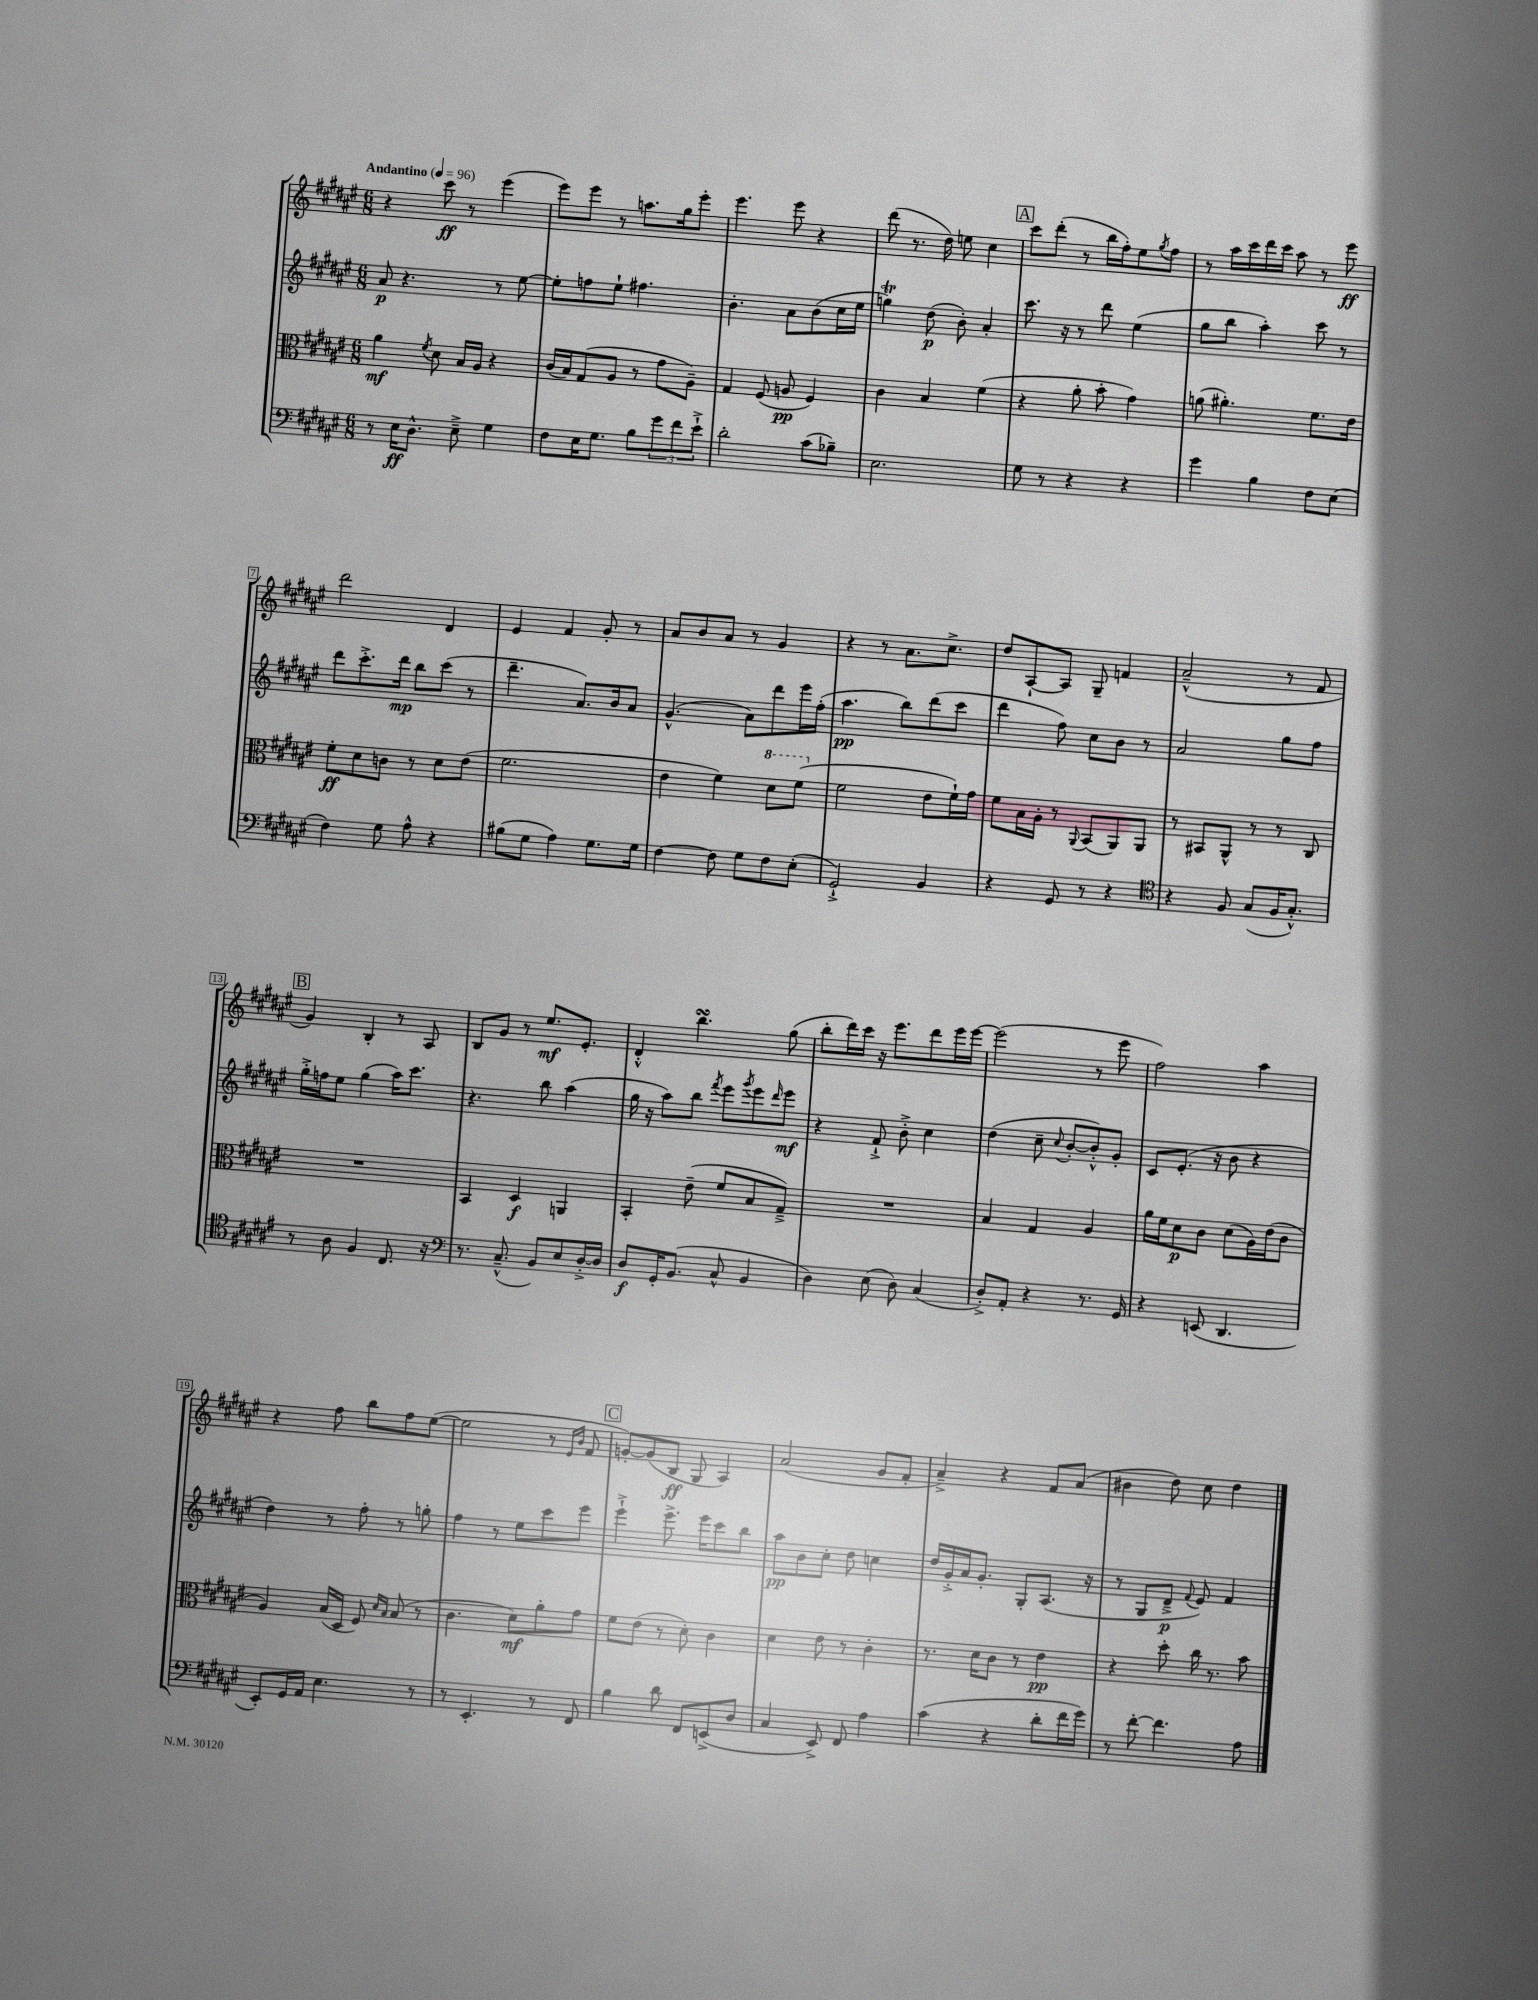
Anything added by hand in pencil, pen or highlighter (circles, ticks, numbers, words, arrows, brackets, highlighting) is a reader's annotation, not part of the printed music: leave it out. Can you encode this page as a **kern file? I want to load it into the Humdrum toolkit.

**kern	**kern	**kern	**kern
*staff4	*staff3	*staff2	*staff1
*clefF4	*clefC3	*clefG2	*clefG2
*k[f#c#g#d#a#e#]	*k[f#c#g#d#a#e#]	*k[f#c#g#d#a#e#]	*k[f#c#g#d#a#e#]
*M6/8	*M6/8	*M6/8	*M6/8
*MM96	*MM96	*MM96	*MM96
8r	4a#	8a#	4r
16E#	.	4.r	.
8.D#^^	.	.	.
.	8qf#	.	.
.	8d#	.	8ccc#
8E#~^	16B	.	8r
.	16A#	.	.
4G#	4r	8r	(4eee#
.	.	[8ee#	.
=	=	=	=
8F#	(16c#	8ee#']	8eee#)
.	16B)	.	.
16E#	(8G#	8ff	8eee#
8.G#	.	.	.
.	8A#	8ee#`	8r
8B	8r	4.ff#	8.aa
12g#	8g#	.	.
.	.	.	16gg#
12f#	.	.	.
.	8A#~)	.	8eee#'
12e#`^	.	.	.
=	=	=	=
2d#'	4G#	4.b'	4.eee#
.	(8F#	.	.
.	8A	8a#	8eee#
(8c#	4F#)	(8b	4r
8B-~)	.	16cc#	.
.	.	16ee#	.
=	=	=	=
2.E#	4c#	4gg)	(8ddd#
.	.	.	8.r
.	4B	(8dd#	.
.	.	.	16dd#)
.	.	8b')	8ee
.	(4f#	4a#'	4cc#
=	=	=	=
8G#	4r	8.ccc#	8ccc#
8r	.	.	(8ddd#'
.	.	16r	.
4r	8a#'	8r	8r
.	8b'	8ddd#	16bb
.	.	.	16ff#')
4r	4g#)	(4ee#	8ee#
.	.	.	8qgg#
.	.	.	8ff#
=	=	=	=
4g#	(8a	8gg#	8r
.	4.a#')	8bb	16aa#
.	.	.	16ccc#
4B	.	4aa#')	16ddd#
.	.	.	16ccc#
.	.	.	8aa#
8F#	8.f#	8ccc#	8r
(8E#	.	8r	8eee#
.	16e#	.	.
=	=	=	=
4F#)	8f#'	8ddd#	2ddd#
.	8d#	8.ccc#'^	.
8G#	8c	.	.
.	.	16ddd#	.
8A#^^	8r	8bb	.
4r	8d#	(8ccc#	4d#
.	(8e#	8r	.
=	=	=	=
(8B#	2.f#	4.ddd#~	4e#
8G#	.	.	.
4A#)	.	.	4f#
.	.	8.a#)	.
8.G#	.	.	8g#'
.	.	16b	.
.	.	8a#	8r
16G#	.	.	.
=	=	=	=
[4F#	4e#	(4.g#^^	8a#
.	.	.	8b
8F#]	4f#)	.	8a#
8G#	.	8a#)	8r
8F#	8dd#	8ddd#	4g#
(8E#'	(8ff#	16eee#	.
.	.	(16ff#'	.
=	=	=	=
2GG#`^)	2f#	4.aa#	4r
.	.	.	8r
.	.	8bb)	8.a#
4BB	8e#	(8ddd#	.
.	.	.	8.cc#^
.	16f#`)	8ccc#	.
.	16g#	.	.
=	=	=	=
4r	8f#	4ddd#	8dd#
.	16B	.	[8A#`
.	16A#'	.	.
8GG#	8r	8ff#)	8A#]
.	8qqAA#	.	.
8r	(8BB	8cc#	8G#~
4r	8AA#)	8b	4f
.	8AA#	8r	.
=	=	=	=
*clefC4	*	*	*
4r	8r	2a#	(2a#~^^
.	8BB#	.	.
8F#	8AA#^^	.	.
(8G#	8r	.	.
16F#	8r	8gg#	8r
8.G#'^^)	.	.	.
.	8C#	8ff#	8f#
=	=	=	=
8r	2.r	16gg#'^	4g#)
.	.	16ff	.
8A#	.	8ee#	.
4F#	.	(4gg#	4B'
8.C#	.	16aa#)	8r
.	.	8.ccc#	.
.	.	.	8A#
16r	.	.	.
=	=	=	=
*clefF4	*	*	*
8.r	4BB	4.r	8B
.	.	.	8g#
(8.C#~^^	.	.	.
.	4D#	.	8r
8BB)	.	8bb	8.ee#
8E#	4AA	(4aa#	.
.	.	.	8.e#'
[16D#'^	.	.	.
16D#]	.	.	.
=	=	=	=
8D#	4BB'	16gg#	4d#'^^
.	.	16r	.
16GG#'	.	8aa#)	.
(8.BB	.	.	.
.	(8e#~	8bb	4.bb
.	.	8qfff#	.
8C#^^	8f#	8eee#	.
.	.	8qggg#	.
4BB	8B	8eee#	.
.	.	16qqddd#	.
.	8G#~^)	8eee#	(8gg#
=	=	=	=
4D#)	2.r	4r	8bb'
.	.	.	16ddd#)
.	.	.	16ccc#
(8E#	.	8f#`^	16r
.	.	.	8.eee#
8D#)	.	8b'^	.
(4C#	.	4cc#	8ddd#
.	.	.	16eee#
.	.	.	[16eee#
=	=	=	=
8D#'^)	4B	(4dd#	(2eee#]
8AA#'	.	.	.
4r	4G#	8cc#~	.
.	.	8qqcc#	.
.	.	[8b'	.
8.r	4A#	8b'^^])	8r
.	.	8g#'	8eee#
16GG#	.	.	.
=	=	=	=
4r	16a#	8c#	2ff#)
.	16f#	.	.
.	8d#	(8.e#'	.
(8EE	8c#	.	.
.	.	16r	.
4.DD#	(8d#	8b	.
.	16A#)	4r	4aa#
.	(16e#	.	.
.	8c#	.	.
=	=	=	=
8EE#')	4A#)	4dd#)	4r
16GG#	.	.	.
16AA#	.	.	.
4.E#	(16B	8r	8ff#
.	16D#	.	.
.	8F#)	8ff#'	8bb
.	16qqd#	.	.
.	16qqB	.	.
.	(8B	8r	8ff#
8r	8r	8gg'	([8ee#
=	=	=	=
8r	4.c#	4ff#	2ee#]
4.EE#'	.	.	.
.	.	8r	.
.	8d#)	8ee#	.
8r	8a#'	8ccc#	8r
.	.	.	16qqe#
.	.	.	16qqb
8FF#	8g#	8eee#	8f#
=	=	=	=
4B	8f#	4eee#`^	[8g')
.	(8e#	.	(8g]
8d#	8r	8.eee#^	8B
8FF#	8d#')	.	8G#
.	.	16eee#	.
(8EE^	4c#	8ccc#	4A#)
8D#	.	8bb	.
=	=	=	=
4C#	4d#	8aa#	(2a#
.	.	8b	.
8EE#^)	8e#	8cc#'	.
8FF#	8r	8dd#	.
4A#	4c#'	4cc	8g#
.	.	.	8f#'
=	=	=	=
(4c#	8.r	16dd#	4a#~^)
.	.	16g#'^	.
.	.	16a#	.
.	16d#	8.g#'	.
4r	8c#	.	4r
.	8r	8G#'	.
8d#'	4e#	(8.A#	8f#
16f#	.	.	(8a#
16g#)	.	16r	.
=	=	=	=
8r	4r	8r	4b#
[8f#'	.	8G#	.
4.f#]	8dd#'	8d#~^	8dd#)
.	.	8qqf#	.
.	16cc#	8e#)	8cc#
.	8.r	.	.
.	.	4f#	4dd#
8A#	8b	.	.
==	==	==	==
*-	*-	*-	*-
